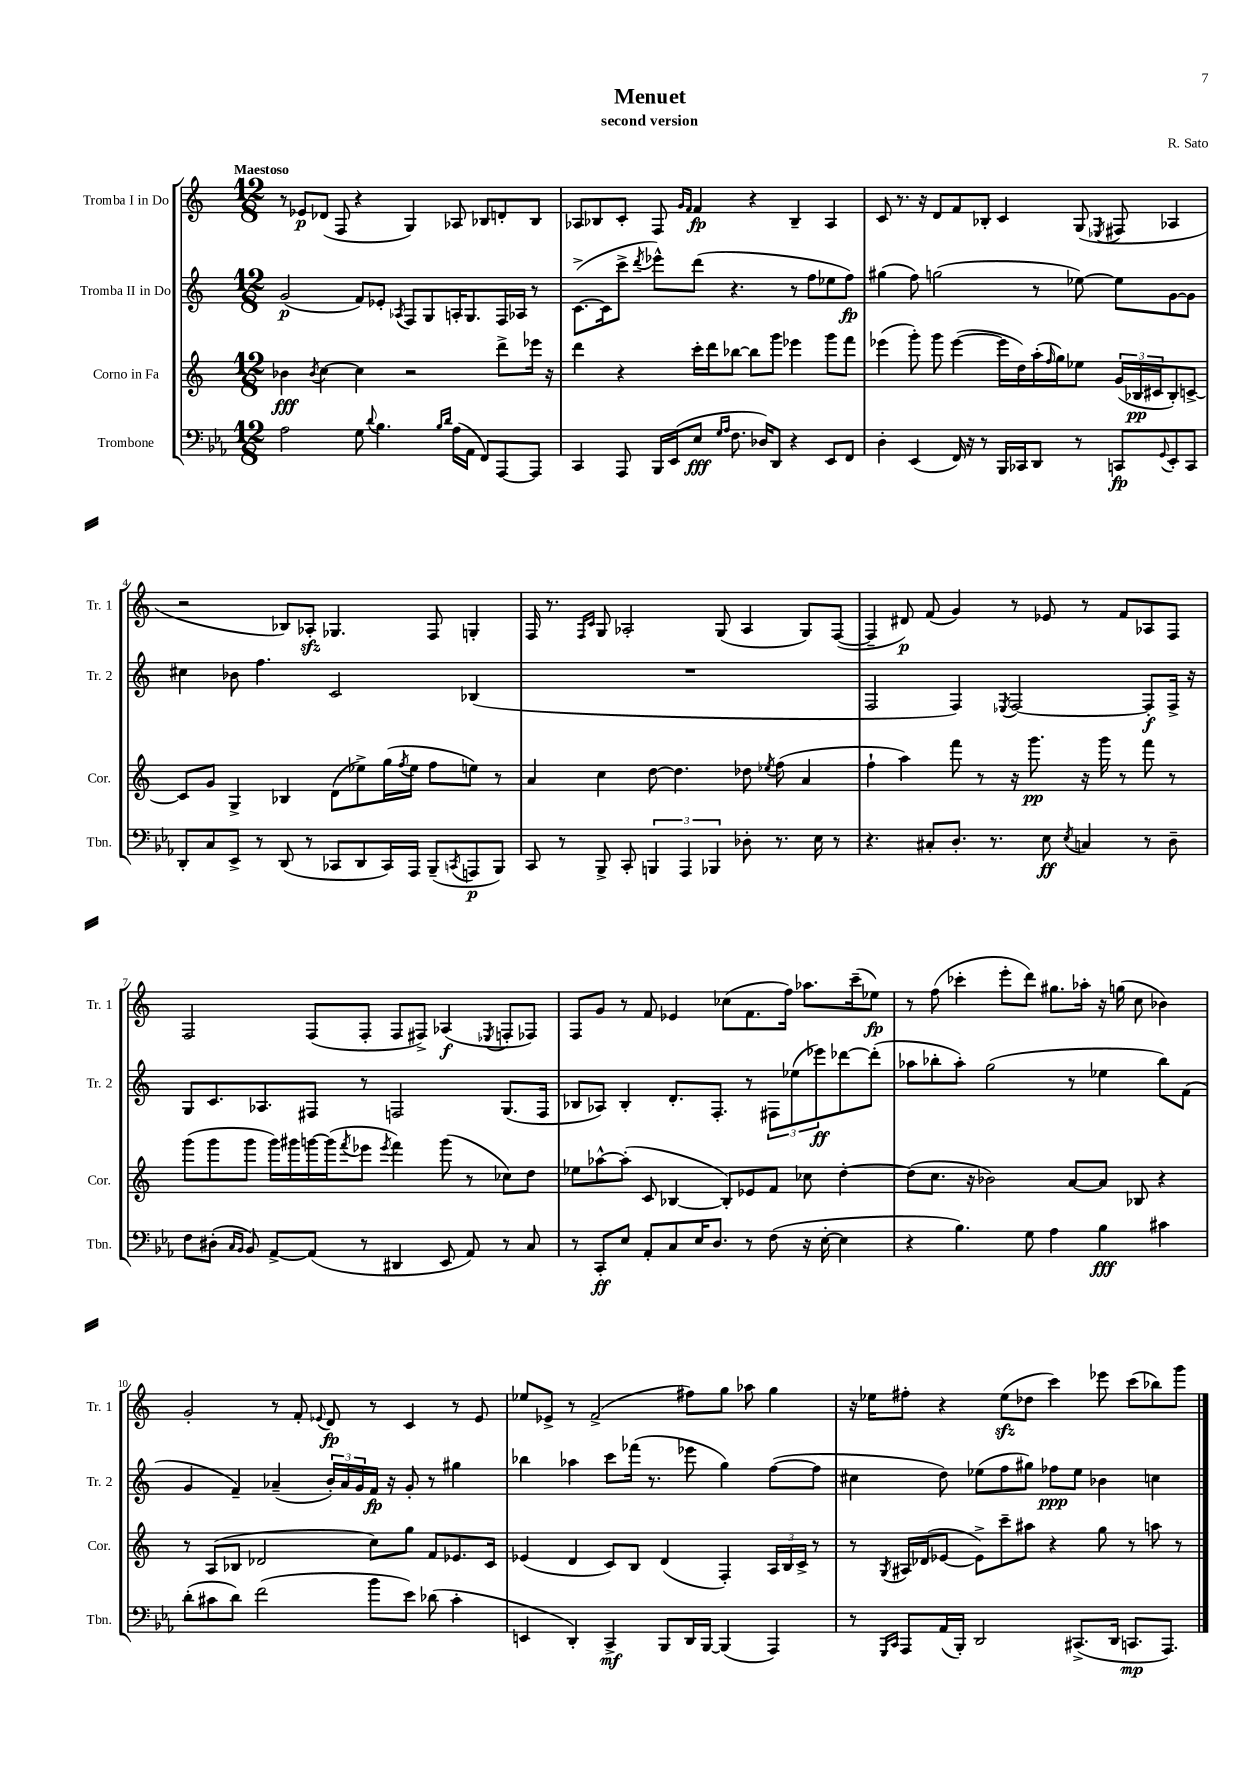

**kern	**dynam	**kern	**dynam	**kern	**dynam	**kern	**dynam
*part4	*part4	*part3	*part3	*part2	*part2	*part1	*part1
*staff4	*staff4	*staff3	*staff3	*staff2	*staff2	*staff1	*staff1
*I"Trombone	*	*I"Corno in Fa	*	*I"Tromba II in Do	*	*I"Tromba I in Do	*
*I'Tbn.	*	*I'Cor.	*	*I'Tr. 2	*	*I'Tr. 1	*
*clefF4	*	*clefG2	*	*clefG2	*	*clefG2	*
*k[b-e-a-]	*	*k[]	*	*k[]	*	*k[]	*
*M12/8	*	*M12/8	*	*M12/8	*	*M12/8	*
=1	=1	=1	=1	=1	=1	=1	=1
!	!	!	!	!	!	!LO:TX:a:B:t=Maestoso	!
2A-\	.	4b-X\	fff	(2g/	p	8r	.
.	.	.	.	.	.	8e-X/L	p
.	.	8qb-/	.	.	.	.	.
.	.	[4cc\	.	.	.	(8d-X/J	.
.	.	.	.	.	.	8F/	.
8G\	.	4cc\]	.	8f/L)	.	4r	.
8qqd/	.	.	.	.	.	.	.
4.B-\	.	.	.	8e-X'/J	.	.	.
.	.	.	.	8qA-X/	.	.	.
.	.	2r	.	8F/L	.	4G/)	.
.	.	.	.	8G/	.	.	.
16qqB-/LL	.	.	.	.	.	.	.
16qqd/JJ	.	.	.	.	.	.	.
(16A-\LL	.	.	.	16An'/K	.	8A-X/	.
16AA-\JJ	.	.	.	8.G/	.	.	.
8FF/L)	.	.	.	.	.	8B-X/L	.
[8AAA-/	.	8ddd^\L	.	16F/L	.	8dn'/	.
.	.	.	.	16A-X/JJ	.	.	.
8AAA-/J]	.	16eee-X\Jk	.	8r	.	8B-/J	.
.	.	16r	.	.	.	.	.
=2	=2	=2	=2	=2	=2	=2	=2
4CC/	.	4ddd\	.	([8.c^\L	.	8A-X/L	.
.	.	.	.	.	.	8B-X/	.
.	.	.	.	16c\k]	.	.	.
8AAA-/	.	4r	.	8ccc^\J	.	8c'/J	.
.	.	.	.	8qddd/	.	.	.
16BBB-/LL	.	.	.	8eee-X^^\L)	.	8F/	.
(16EE-/J	.	.	.	.	.	.	.
.	.	.	.	.	.	16qqg/LL	.
.	.	.	.	.	.	16qqf/JJ	.
8E-/J	fff	16ccc'\LL	.	(8ddd\J	.	4f/	fp
.	.	16ddd\J	.	.	.	.	.
16qqG/LL	.	.	.	.	.	.	.
16qqA-/JJ	.	.	.	.	.	.	.
8.F\	.	[8bb-X\J	.	4.r	.	.	.
.	.	8bb-\L]	.	.	.	4r	.
16D-X/KL)	.	.	.	.	.	.	.
8DD/J	.	8ggg\J	.	.	.	.	.
4r	.	4eee-X\	.	8r	.	4B-~/	.
.	.	.	.	8ff\L	.	.	.
8EE-/L	.	8ggg\L	.	8ee-X\	.	4A-/	.
8FF/J	.	8fff\J	.	8ff\J)	fp	.	.
=3	=3	=3	=3	=3	=3	=3	=3
4D'\	.	(4eee-X\	.	(4gg#X\	.	8c/	.
.	.	.	.	.	.	8.r	.
(4EE-/	.	8ggg'\)	.	8ff\)	.	.	.
.	.	.	.	.	.	16r	.
.	.	8ggg\	.	(2ggn\	.	8d/L	.
16FF/)	.	([4eee-\	.	.	.	8f/	.
16r	.	.	.	.	.	.	.
8r	.	.	.	.	.	8B-X'/J	.
16BBB-/LL	.	16eee-\LL]	.	.	.	4c/	.
16CC-X/J	.	16dd\)	.	.	.	.	.
8DD/J	.	(16aa'\	.	8r	.	.	.
.	.	16qqff/	.	.	.	.	.
.	.	16gg\J)	.	.	.	.	.
8r	.	8ee-X\J	.	[8ee-X\)	.	(8G/	.
.	.	.	.	.	.	8qE-X/	.
8CCn/L	fp	(24g/LL	.	8ee-\L]	.	8F#X/	.
.	.	24B-X/	pp	.	.	.	.
.	.	24c#X/J	.	.	.	.	.
8qqGG/	.	.	.	.	.	.	.
8EE-'/	.	8B-'/)	.	[8g\	.	4A-X/	.
8CC/J	.	[8cn^/J	.	8g\J]	.	.	.
!!LO:LB:g=z
=4	=4	=4	=4	=4	=4	=4	=4
8DD'/L	.	8c/L]	.	4cc#X\	.	2r	.
8C/	.	8g/J	.	.	.	.	.
8EE-^/J	.	4G^/	.	8b-X\	.	.	.
8r	.	.	.	4.ff\	.	.	.
(8DD/	.	4B-X/	.	.	.	8B-X/L)	.
8r	.	.	.	.	.	8A-Xzz'/J	.
8CC-X/L	.	(8d\L	.	2c/	.	4.G-X/	.
8DD/	.	8ee-X^\)	.	.	.	.	.
16CC-/L)	.	(16gg\L	.	.	.	.	.
.	.	8qff/	.	.	.	.	.
16AAA-/JJ	.	16ee-\JJ	.	.	.	.	.
(8BBB-~/L	.	8ff\L	.	.	.	8F/	.
8qCCn/	.	.	.	.	.	.	.
8AAAn/	p	8een\J)	.	(4B-X/	.	4Gn'/	.
8BBB-/J)	.	8r	.	.	.	.	.
=5	=5	=5	=5	=5	=5	=5	=5
8CC/	.	4a/	.	1.r	.	16F/	.
.	.	.	.	.	.	8.r	.
8r	.	.	.	.	.	.	.
.	.	.	.	.	.	16qqF/LL	.
.	.	.	.	.	.	16qqc/JJ	.
8BBB-^/	.	4cc\	.	.	.	8G/	.
8CC'/	.	.	.	.	.	2A-X'/	.
6BBBn/	.	[8dd\	.	.	.	.	.
.	.	4.dd\]	.	.	.	.	.
6AAA-/	.	.	.	.	.	.	.
6BBB-X/	.	.	.	.	.	.	.
.	.	.	.	.	.	(8G/	.
8D-X'\	.	8dd-X\	.	.	.	4A-/	.
.	.	8qee-X/	.	.	.	.	.
8.r	.	(8ff\	.	.	.	.	.
.	.	4a/	.	.	.	8G/L)	.
16E-\	.	.	.	.	.	.	.
8r	.	.	.	.	.	([8F/J	.
=6	=6	=6	=6	=6	=6	=6	=6
4.r	.	4ff`\	.	2F/	.	4F~/]	.
.	.	4aa\)	.	.	.	8d#X/)	p
8C#X'/L	.	.	.	.	.	(8f/	.
8.D'/J	.	8fff\	.	4F/)	.	4g/)	.
.	.	8r	.	.	.	.	.
8.r	.	.	.	.	.	.	.
.	.	.	.	8qE-X/	.	.	.
.	.	16r	.	[2F/	.	8r	.
.	.	8.ggg\	pp	.	.	.	.
8E-\	ff	.	.	.	.	8e-X/	.
8qE-/	.	.	.	.	.	.	.
4Cn/	.	16r	.	.	.	8r	.
.	.	16ggg\	.	.	.	.	.
.	.	8r	.	.	.	8f/L	.
8r	.	8fff\	.	8F'/L]	f	8A-X/	.
8D~\	.	8r	.	16F^/Jk	.	8F/J	.
.	.	.	.	16r	.	.	.
!!LO:LB:g=z
=7	=7	=7	=7	=7	=7	=7	=7
8F\L	.	(8ggg\L	.	8G/L	.	2F/	.
(8D#X'\J	.	8ggg\	.	8.c/	.	.	.
16qqC/LL	.	.	.	.	.	.	.
16qqBB-/JJ	.	.	.	.	.	.	.
8BB-/)	.	8ggg\J	.	.	.	.	.
.	.	.	.	8.A-X/	.	.	.
[8AA-^/L	.	16ggg\LL)	.	.	.	.	.
.	.	16ggg#X\	.	.	.	.	.
(8AA-/J]	.	[16gggn\	.	8F#X/J	.	(8F/L	.
.	.	(16ggg\J]	.	.	.	.	.
.	.	8qfff/	.	.	.	.	.
8r	.	8eee-X\J	.	8r	.	8F'/J	.
.	.	8qeee-/	.	.	.	.	.
4DD#X/	.	4fff\)	.	2Fn/	.	8F/L	.
.	.	.	.	.	.	8F#X^/J)	.
8EE-/	.	(8ggg\	.	.	.	(4A-X/	f
8AA-/)	.	8r	.	.	.	.	.
.	.	.	.	.	.	8qE-X/	.
8r	.	8cc-X\L)	.	(8.G/L	.	8Fn'/L	.
8C/	.	8dd\J	.	.	.	8F-X/J)	.
.	.	.	.	16F/Jk	.	.	.
=8	=8	=8	=8	=8	=8	=8	=8
8r	.	8ee-X\L	.	8B-X/L	.	8F/L	.
8CC'/L	ff	[8aa-X^^\	.	8A-X/J)	.	8g/J	.
8E-/J	.	(8aa-'\J]	.	4B-'/	.	8r	.
8AA-'/L	.	8c/	.	.	.	8f/	.
8C/	.	[4B-X/	.	8.d'/L	.	4e-X/	.
16E-/K	.	.	.	.	.	.	.
8.D/J	.	.	.	8.F'/J	.	.	.
.	.	8B-'/L])	.	.	.	(8cc-X\L	.
8r	.	8e-X/	.	8r	.	8.f\	.
(8F\	.	8f/J	.	12F#X\L	.	.	.
.	.	.	.	.	.	16ff\Jk)	.
.	.	.	.	(12ee-X\	.	.	.
16r	.	8cc-X\	.	.	.	8.aa-X\L	.
.	.	.	.	12eee-X\)	ff	.	.
[16E-'\	.	.	.	.	.	.	.
4E-\]	.	[4dd'\	.	[8ddd-X\	.	.	.
.	.	.	.	.	.	(16ccc~\k	.
.	.	.	.	(8ddd-'\J]	.	8ee-X\J)	fp
=9	=9	=9	=9	=9	=9	=9	=9
4r	.	(8dd\L]	.	8aa-X\L	.	8r	.
.	.	8.cc\J	.	8bb-X'\	.	(8ff\	.
4.B-\)	.	.	.	8aa-'\J)	.	4ccc-X'\	.
.	.	16r	.	.	.	.	.
.	.	2b-X\)	.	(2gg\	.	.	.
.	.	.	.	.	.	8eee'\L	.
8G\	.	.	.	.	.	8ddd\J)	.
4A-\	.	.	.	.	.	8.gg#X\L	.
.	.	[8a/L	.	8r	.	.	.
.	.	.	.	.	.	16aa-X'\Jk	.
4B-\	fff	8a/J]	.	4ee-X\	.	16r	.
.	.	.	.	.	.	(16ggn\	.
.	.	8B-X/	.	.	.	8cc\	.
4c#X\	.	4r	.	8bb-\L)	.	4b-X\)	.
.	.	.	.	(8f\J	.	.	.
!!LO:LB:g=z
=10	=10	=10	=10	=10	=10	=10	=10
(8d'\L	.	8r	.	4g/	.	2g'/	.
8c#X\	.	(8A/L	.	.	.	.	.
8d\J)	.	8B-X/J	.	4f~/)	.	.	.
(2f\	.	2d-X/	.	.	.	.	.
.	.	.	.	(4a-X~/	.	8r	.
.	.	.	.	.	.	8f'/	.
.	.	.	.	.	.	8qqe-X/	.
.	.	.	.	24b'/LL)	.	8d/	fp
.	.	.	.	24a-/	.	.	.
.	.	.	.	24g/	.	.	.
8b-\L	.	8cc\L)	.	16f/JJ	fp	8r	.
.	.	.	.	16r	.	.	.
8e-\J)	.	8gg\J	.	8g'/	.	4c/	.
(8d-X\	.	8f/L	.	8r	.	.	.
4c#'\	.	8.e-X/	.	4gg#X\	.	8r	.
.	.	.	.	.	.	8e-/	.
.	.	16c/Jk	.	.	.	.	.
=11	=11	=11	=11	=11	=11	=11	=11
4EEn/	.	(4e-X/	.	4bb-X\	.	8ee-X/L	.
.	.	.	.	.	.	8e-X^/J	.
4DD'/)	.	4d/	.	4aa-X\	.	8r	.
.	.	.	.	.	.	(2f^/	.
4CC^/	mf	8c/L)	.	8ccc\L	.	.	.
.	.	8B/J	.	(16fff-X\Jk	.	.	.
.	.	.	.	8.r	.	.	.
8BBB-/L	.	(4d/	.	.	.	.	.
16DD/L	.	.	.	8eee-X\	.	8ff#X\L)	.
[16BBB-/JJ	.	.	.	.	.	.	.
(4BBB-/]	.	4F'/)	.	4gg\)	.	8gg\J	.
.	.	.	.	.	.	8aa-X\	.
4AAA-/)	.	24A/LL	.	([8ff\L	.	4gg\	.
.	.	24B/	.	.	.	.	.
.	.	24c^/JJ	.	.	.	.	.
.	.	8r	.	8ff\J]	.	.	.
=12	=12	=12	=12	=12	=12	=12	=12
8r	.	8r	.	4cc#X\	.	16r	.
.	.	.	.	.	.	16ee-X\KL	.
16qqGGG/LL	.	.	.	.	.	.	.
16qqCC/JJ	.	8qG/	.	.	.	.	.
8AAA-/L	.	16A#X/LL	.	.	.	8ff#X'\J	.
.	.	(16d-X/J	.	.	.	.	.
(16AA-/L	.	[8e-X/J	.	8dd\)	.	4r	.
16BBB-'/JJ)	.	.	.	.	.	.	.
2DD/	.	8e-^\L])	.	(8ee-X\L	.	.	.
.	.	8ccc~\	.	8ff\	.	(8ee-zz\L	.
.	.	8aa#X\J	.	8gg#X\J)	.	8dd-X\J	.
.	.	4r	.	8ff-X\L	ppp	4ccc\)	.
(8.CC#X^/L	.	.	.	8ee-\J	.	.	.
.	.	8gg\	.	4b-X\	.	8eee-X\	.
16DD/Jk	.	.	.	.	.	.	.
8.CCn/L	mp	8r	.	.	.	(8ccc\L	.
.	.	8aan\	.	4ccn\	.	8bb-X\)	.
8.AAA-/J)	.	.	.	.	.	.	.
.	.	8r	.	.	.	8ggg\J	.
==	==	==	==	==	==	==	==
*-	*-	*-	*-	*-	*-	*-	*-
